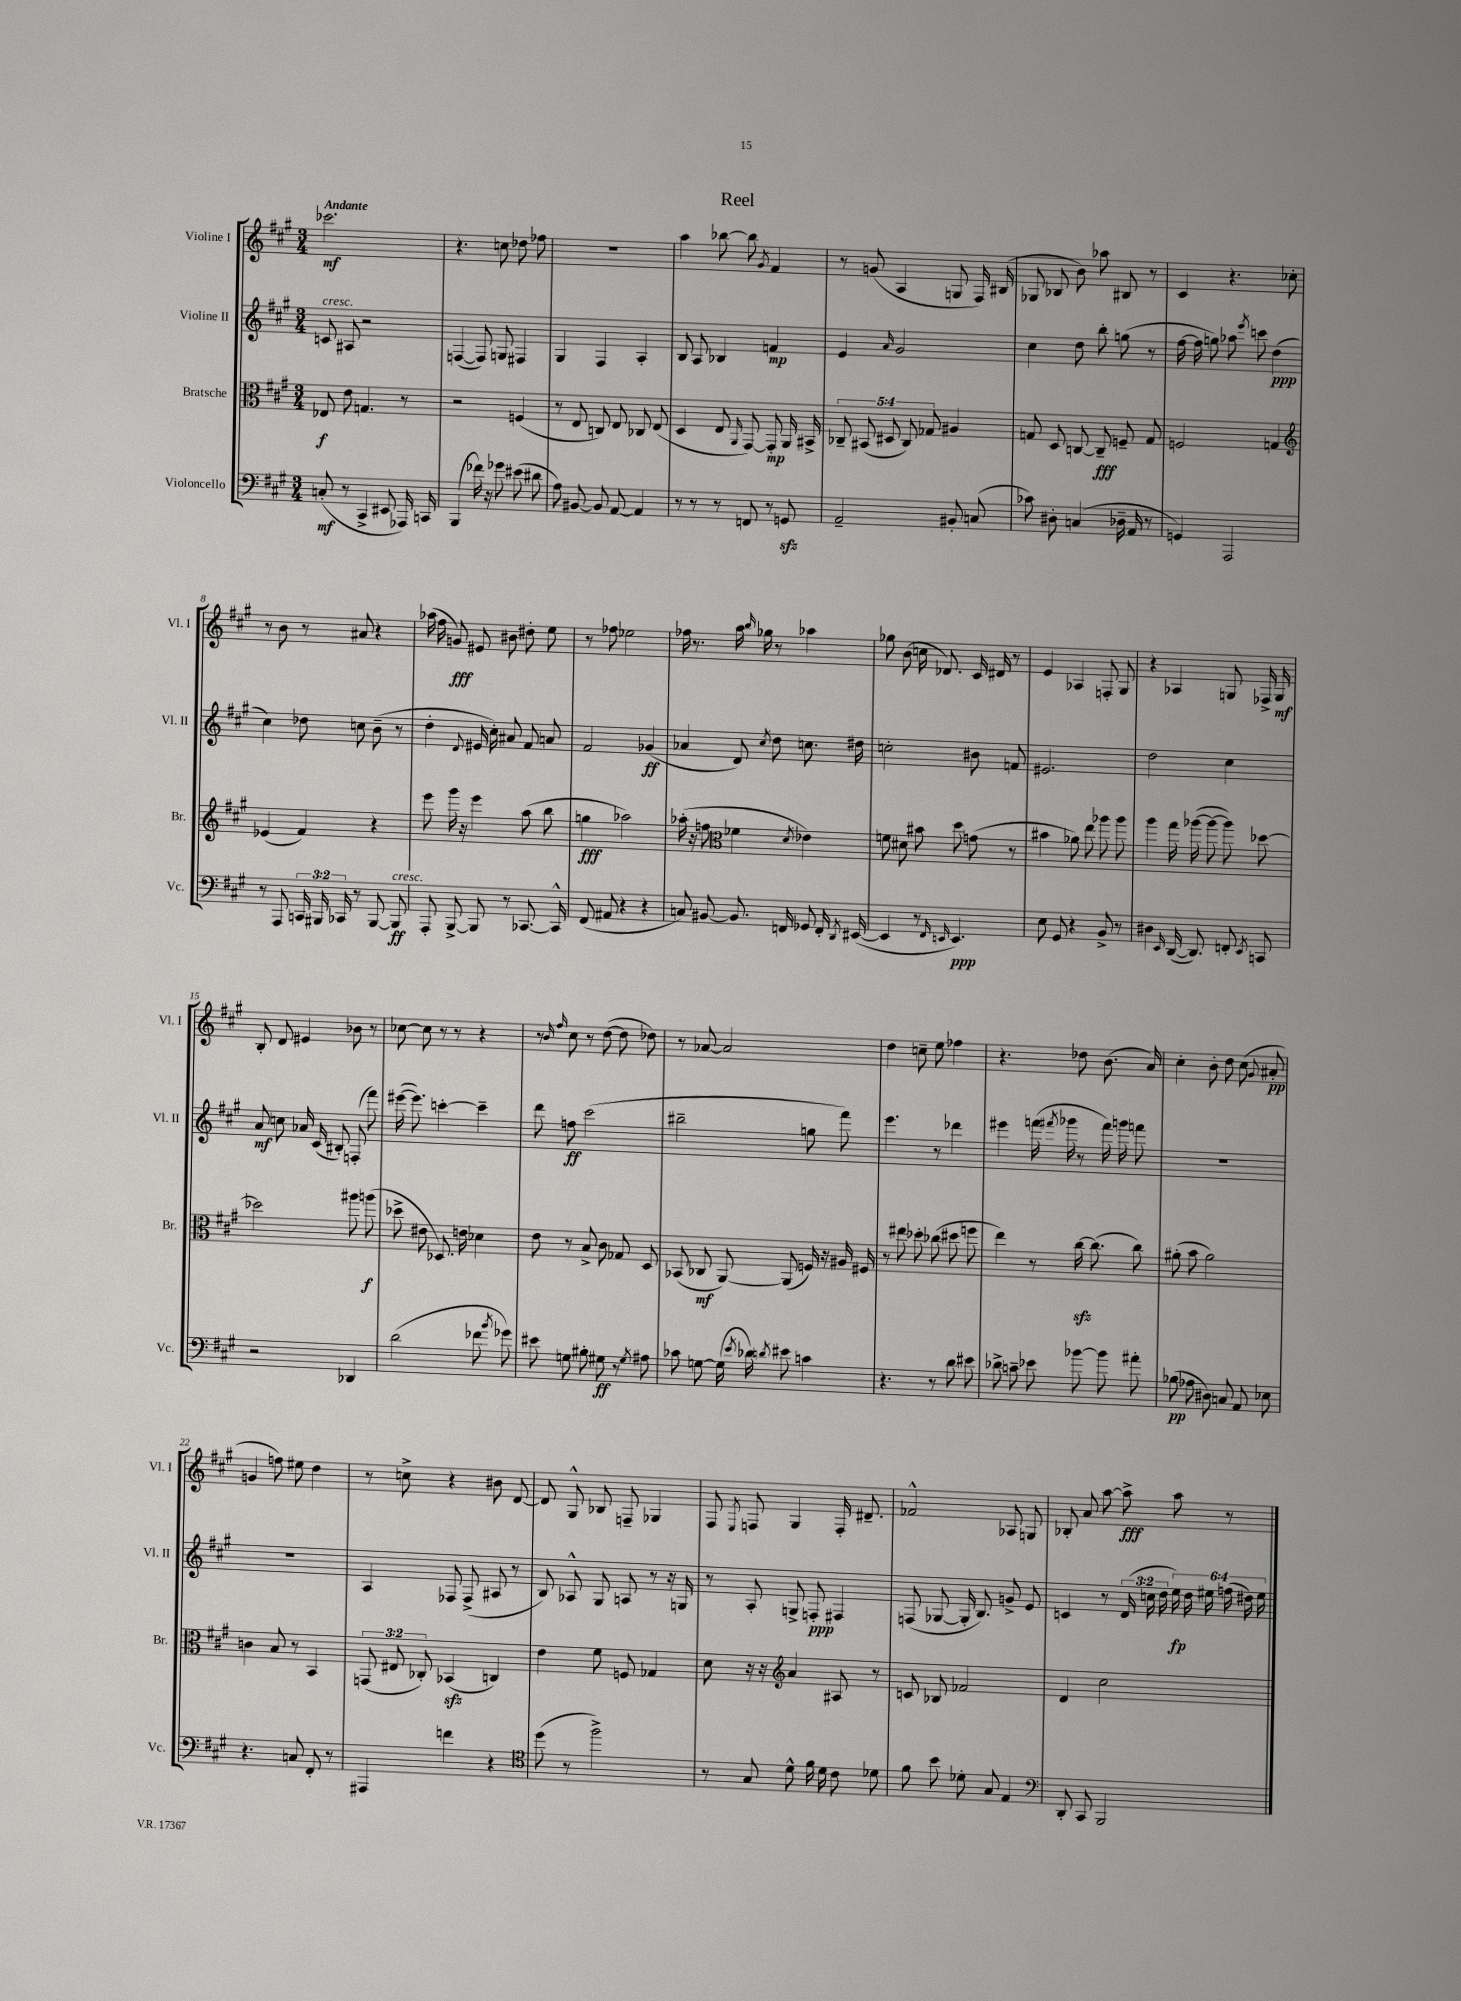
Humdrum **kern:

**kern	**kern	**kern	**kern
*staff4	*staff3	*staff2	*staff1
*clefF4	*clefC3	*clefG2	*clefG2
*k[f#c#g#]	*k[f#c#g#]	*k[f#c#g#]	*k[f#c#g#]
*M3/4	*M3/4	*M3/4	*M3/4
(8C'	8E-	8c	2.ccc-
8r	8e	8A#	.
4CC#^	4.G	2r	.
8EE#	.	.	.
16AAA-)	8r	.	.
16CC	.	.	.
=	=	=	=
(4BBB	2r	([4F	4.r
16f-)	.	8F])	.
16r	.	.	.
8g-	.	8G	8cc
(8e#	(4F	4F#	8dd-
8d#	.	.	8ff-
=	=	=	=
8A)	8r	4G#	2.r
[8BB#	8E	.	.
8BB#]	8C)	4F#	.
[8AA	8E	.	.
4AA]	8C-	4A'	.
.	(8E	.	.
=	=	=	=
8r	4D	8B	4aa
8r	.	8A	.
8r	8E	4B-	[8bb-
.	16qqAA	.	.
8FF	[8GG#)	.	8bb-]
.	.	.	8qg#
8r	8GG#']	4f	4f#
8GG	16AA	.	.
.	16BB#^	.	.
=	=	=	=
2AA~	10C-~	4e	8r
.	(10BB#	.	.
.	.	.	(8g
.	10D#	.	.
.	.	16qqa	.
.	.	2g#	4A
.	10C-)	.	.
.	10G-	.	.
8BB#'	4A#	.	8G
(8C	.	.	16F#)
.	.	.	(16B#
=	=	=	=
8c-)	8G	4cc#	8G-
8D#'	8D	.	8B-
(4C	[8C	8dd	8b)
.	8C~]	8bb'	8aa-
16D-~	8F~	(8gg	8B#
16AA	.	.	.
8r	8G	8r	8r
=	=	=	=
4GG)	2F	[16ff#	4c#
.	.	16ff#]	.
.	.	8gg)	.
2AAA	.	8aa-	4.r
.	.	8qeee	.
.	.	8ccc	.
.	4G	(4dd	.
.	.	.	8cc-'
=	=	=	=
*	*clefG2	*	*
8r	(4e-	4cc#)	8r
8AAA	.	.	8b
24CC	4f#)	8dd-	8r
24BBB#	.	.	.
24CC-	.	.	.
8r	.	8cc	8a#
[8BBB#	4r	(8b~	4r
8BBB#]	.	8r	.
=	=	=	=
8AAA'	8eee	4dd'	(16aa-
.	.	.	16ff#
[8BBB^	16ggg#	.	8g)
.	16r	.	.
.	.	8qqd	.
8BBB]	4eee	16e#	8e#
.	.	16cc#')	.
8r	.	8a#	8b#
[8.CC-	(8aa	8f#	8dd#'
.	8bb	8a	8ee
16CC-^^]	.	.	.
=	=	=	=
(8FF#	4gg	2f#	8r
8AA#	.	.	8ff-
4r	2aa-)	.	2ee-
4r	.	(4g-	.
=	=	=	=
8C)	(16aa-'	4a-	16ff-
.	16r	.	8.r
[8BB#	8ff	.	.
*	*clefC3	*	*
8.BB#]	4f-	8d)	16aa
.	.	.	16qqbb
.	.	.	16gg-
.	.	8qcc#	.
.	.	8dd	8r
16FF	.	.	.
.	8qd	.	.
8GG-	4e-)	8.cc	4aa-
16FF'	.	.	.
8qDD	.	.	.
([16EE#	.	16dd#	.
=	=	=	=
4EE#]	8f	2cc'	8gg-
.	8d#	.	(8b
8r	8b#	.	16cc
.	.	.	8.d-)
16qqFF#	.	.	.
16qqEE	.	.	.
4.EE)	8dd	.	.
.	(8g	8b#	16c#
.	.	.	16d#
.	8r	8f	8r
=	=	=	=
8E	4b#	2.e#	4e
8GG#	.	.	.
4r	8a-)	.	4A-
.	8ee	.	.
8BB^	8aa-	.	8F'
8r	8aa-	.	8G#
=	=	=	=
4D#	4aa	2dd	4r
16qqEE	.	.	.
([16DD	16gg#	.	4A-
8.DD])	([16aa-	.	.
.	8aa-_	.	.
8FF'	8aa-])	4cc#	8G
8qEE	.	.	.
8CC	[8dd-	.	16F-^
.	.	.	16G
=	=	=	=
2r	2dd-]	8a	8B'
.	.	8cc	8d
.	.	16a-	4e#
.	.	(16c#	.
.	.	8B#')	.
4DD-	8aa#	(8F'	8b-
.	(8aa	8fff#)	8r
=	=	=	=
(2d	8dd-^	([16eee#	[8cc-
.	.	8.eee#])	.
.	8e#	.	8cc-]
.	8.D-)	[4ccc'	8r
.	.	.	8r
.	16e	.	.
8f-	4d-	4ccc~]	4r
8qb	.	.	.
8g-)	.	.	.
=	=	=	=
8e#	8e	8ddd	8r
.	.	.	16qqb
.	.	.	16qqff#
8G	8r	8ff	8cc#
8B#'	8B^	(2ccc#	8r
8G#	8c#	.	([8dd
8r	8G-	.	8dd]
8qG#	.	.	.
8A#	8D	.	8dd-)
=	=	=	=
8c-	(8BB-	2bb#~	8r
[8G	8C-	.	[8a-
(16G]	[8AA)	.	2a-]
8qe	.	.	.
16d-)	.	.	.
8qd	.	.	.
8e#	(8AA]	.	.
4c	16F)	8gg	.
.	16r	.	.
.	16A#	8fff#)	.
.	16F#	.	.
=	=	=	=
4.r	8r	4.eee	4dd
.	8ee#	.	.
.	8dd-'	.	8cc~
8r	(8cc-	8r	8ee
8d	8dd#	4ddd-	4ff-
8e#	8ff	.	.
=	=	=	=
8d-^	4ee)	4eee#	4.r
8c~	.	.	.
8e-	8r	(16fff	.
.	.	8qfff#	.
.	.	16ggg-	.
[8b-	[16cc#	8r	8dd-
.	(8.cc#]	.	.
8b-]	.	16fff#)	(8.b
.	.	16ggg	.
8a#'	8cc#)	8fff	.
.	.	.	16a)
=	=	=	=
(8B-	(8a#'	2.r	4cc#'
8A-	8b	.	.
8D#)	2a#)	.	8b'
8C	.	.	8dd
8AA	.	.	(8cc#
.	.	.	8qqg#
8E-	.	.	8a#'
=	=	=	=
4.r	4c	2.r	4g
.	8B	.	8ff)
8C	8r	.	8ee#
8FF#'	4BB	.	4dd
8r	.	.	.
=	=	=	=
4AAA#	(12GG	4A	8r
.	12E#	.	.
.	.	.	8cc^
.	12C-')	.	.
4f	(4BB-	8F-	4r
.	.	(8F-^	.
4r	4C)	8A#	8b#
.	.	8r	[8d
=	=	=	=
*clefC4	*	*	*
(8dd	4e	8B)	8d]
8r	.	8A-^^	8G#^^
2ff#^)	8f#	8G#	8B-
.	8F	8A	8F~
.	4G-	8r	4G-
.	.	16r	.
.	.	16G	.
=	=	=	=
8r	8d	8r	8F#
.	.	.	8qE
8G#	16r	8A'	8F
.	16r	.	.
*	*clefG2	*	*
8d^^	4a	8G^	4G#
16f#	.	8F'	.
16d	.	.	.
8c#	8A#	4F#	16F'
.	.	.	8.d#~
8d-	8r	.	.
=	=	=	=
8f#	8c	(8F	2f-^^
8b	8B-	[8G-	.
8d-'	2f-	16G-']	.
.	.	8.B)	.
8G#	.	.	.
4E	.	8g^	8A-
.	.	8e	8G
=	=	=	=
*clefF4	*	*	*
8DD'	4d	4c	8B-'
8CC#	.	.	8a
2BBB	2cc#	8r	[8aa
.	.	(24d	8aa^]
.	.	24cc	.
.	.	24dd	.
.	.	24ee)	8aa
.	.	24dd	.
.	.	24ee#	.
.	.	(24ff	8r
.	.	24dd#)	.
.	.	24ee#	.
==	==	==	==
*-	*-	*-	*-
